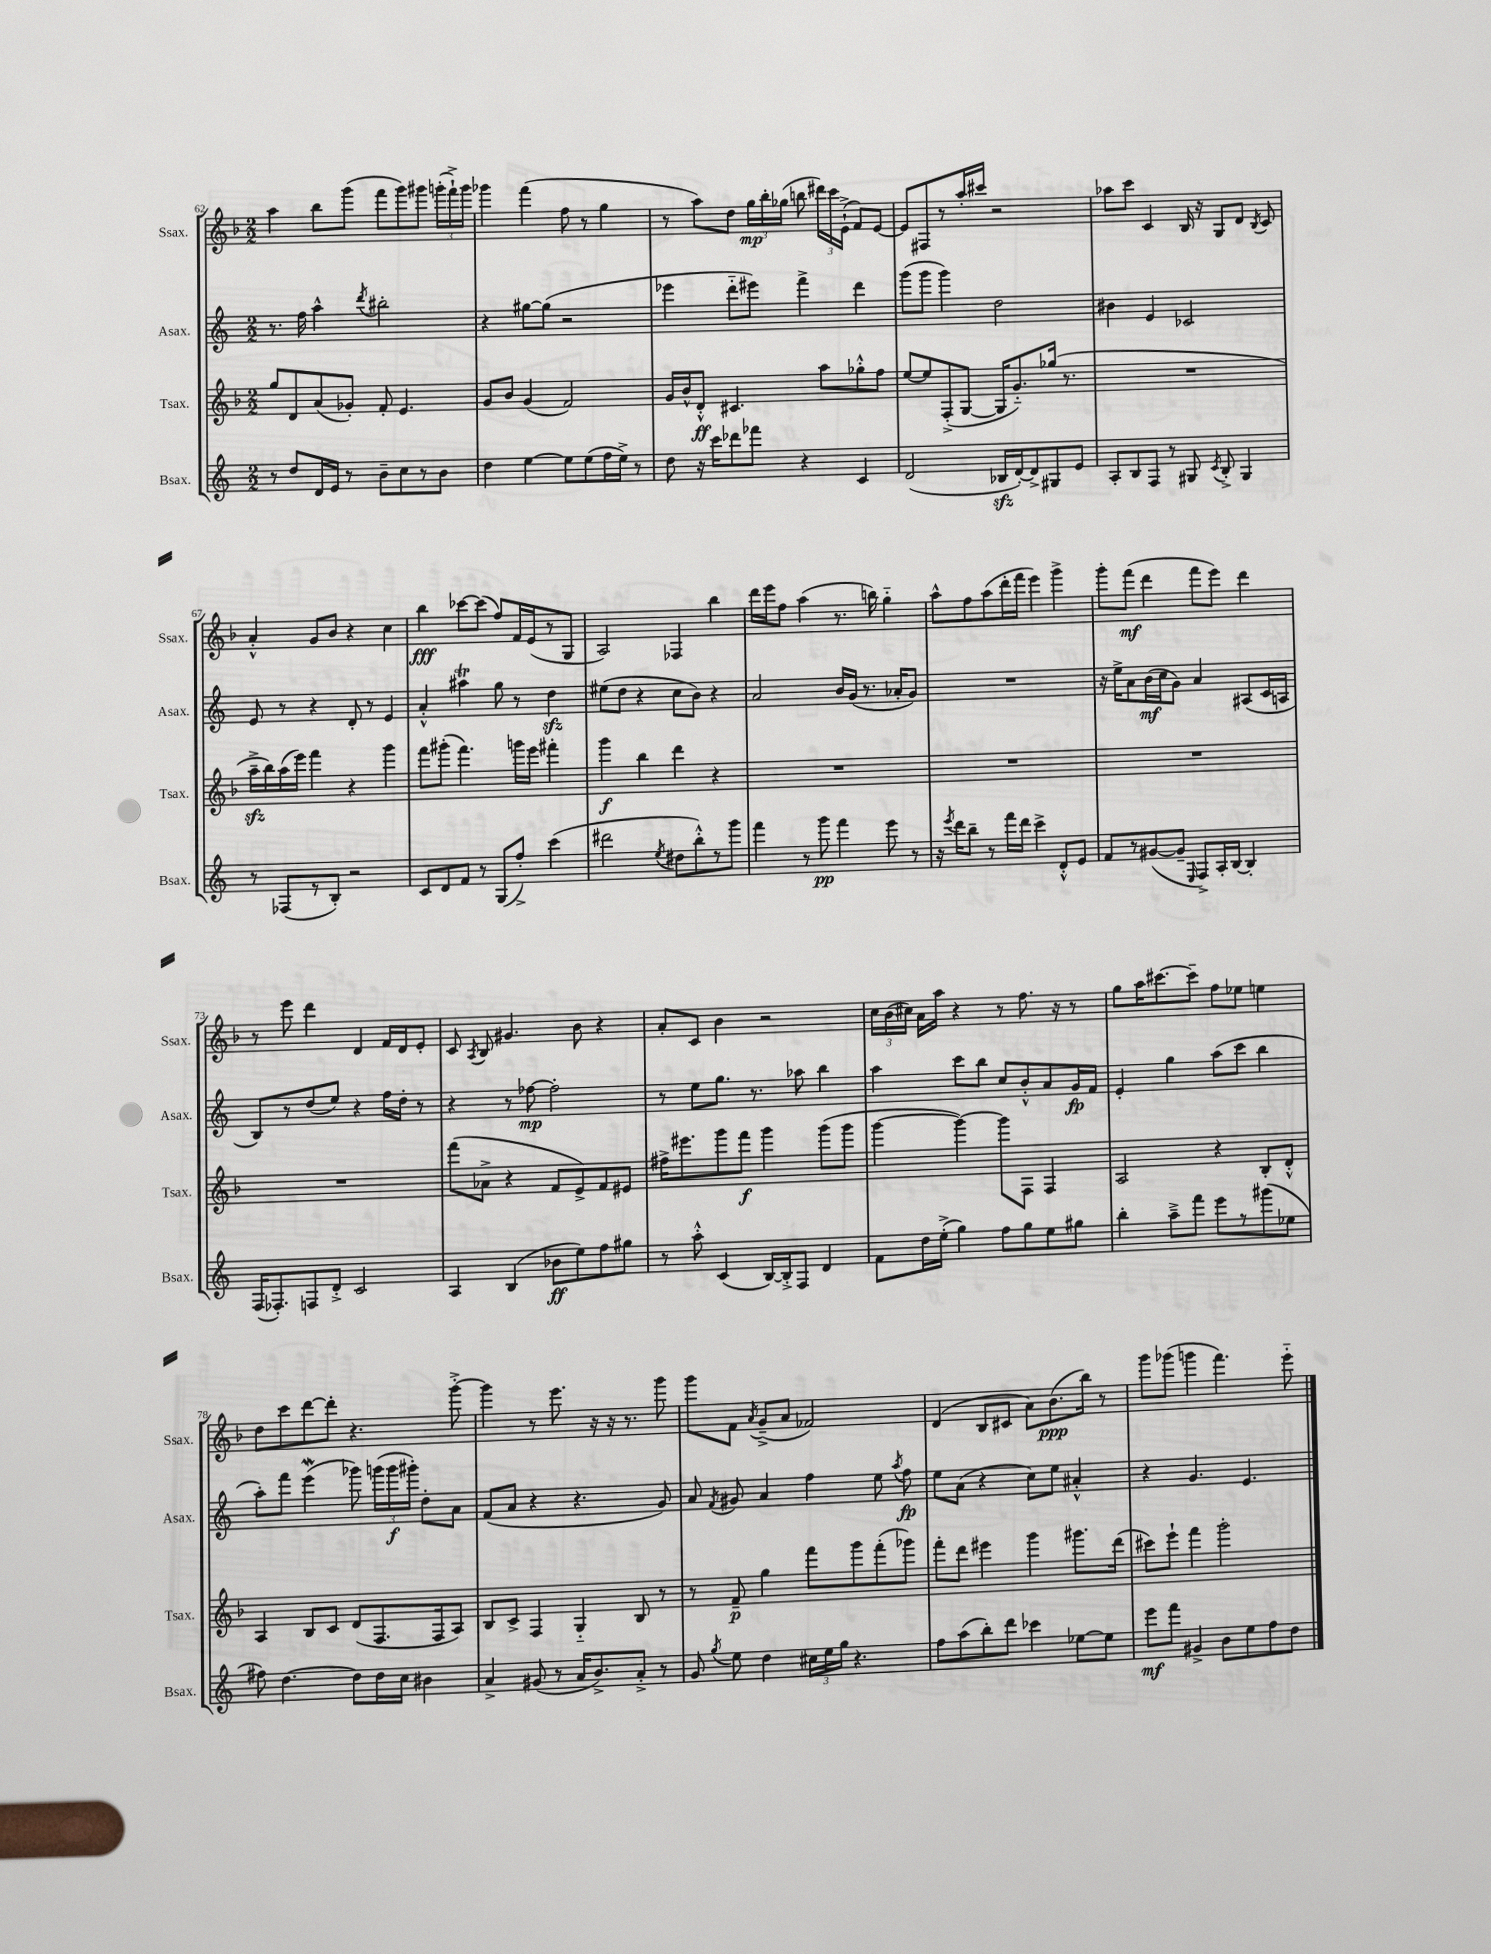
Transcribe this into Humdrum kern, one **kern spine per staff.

**kern	**kern	**kern	**kern
*staff4	*staff3	*staff2	*staff1
*clefG2	*clefG2	*clefG2	*clefG2
*k[]	*k[b-]	*k[]	*k[b-]
*M2/2	*M2/2	*M2/2	*M2/2
8r	8gg	8.r	4aa
8dd	8d	.	.
.	.	16ff	.
16d	(8a	4aa^^	8bb-
16e	.	.	.
8r	8g-')	.	(8ggg
.	.	8qddd	.
8b~	8f'	2bb#'	8fff
8cc	4.e	.	8ggg)
8r	.	.	8ggg#
8b	.	.	(24ggg'
.	.	.	24fff`^)
.	.	.	24ggg
=	=	=	=
4dd	8g	4r	4ggg-
.	8b-	.	.
[4ee	(4g	[8gg#	(4fff
.	.	(8gg#]	.
8ee]	2f)	2r	8ff
(8ee	.	.	8r
16ff	.	.	4gg
16ee^)	.	.	.
8r	.	.	.
=	=	=	=
8dd	16g	4eee-	8r
.	16b-^^	.	.
16r	8d'^^	.	8aa)
16ccc	.	.	.
8ddd-	4.c#	8ddd'~	8dd
8fff-	.	8eee#)	24gg
.	.	.	24bb-'
.	.	.	(24gg-
4r	.	4fff^	8bb
.	8aa	.	24ddd#)
.	.	.	24ccc
.	.	.	(24e`^
4c	8gg-'^^	4ddd	8f)
.	8ff	.	[8e
=	=	=	=
(2d	[8ee	(8ggg	8e]
.	8ee]	8ggg	8F#
.	(8F'^	4ggg)	8r
.	[8G	.	16aa'
.	.	.	16ccc#
16B-	16G]	2dd	2r
[16d')	8.g'~)	.	.
8d^]	.	.	.
8G#	(16gg-	.	.
.	8.r	.	.
8e	.	.	.
=	=	=	=
8A'	1r	4b#	8aa-
8B	.	.	8ccc
8F	.	4e	4c
8r	.	.	.
8G#	.	2c-	16B-
.	.	.	16r
8qc	.	.	.
8B'^	.	.	8G
4G#	.	.	8d
.	.	.	8qB-
.	.	.	8c
=	=	=	=
8r	16aa~^	8e	4a'^^
.	16bb-)	.	.
(8F-	(16aa	8r	.
.	16eee)	.	.
8r	4fff	4r	8g
8B')	.	.	8b-
2r	4r	8d'	4r
.	.	8r	.
.	4ggg	4e	4cc
=	=	=	=
8c	8fff	4a'^^	4bb-
8d	(8ggg#'	.	.
8f	4.fff)	4aa#	[8ccc-
8r	.	.	(8ccc-]
(8G	.	8gg	8ff)
8ff'^)	16ggg	8r	16f
.	16eee	.	(16e
(4ccc	4fff#'	4dd	8r
.	.	.	8G
=	=	=	=
2ddd#	4ggg	(8ee#	2A)
.	.	8dd	.
.	4bb-	4r	.
8qee	.	.	.
8dd#	4ddd	8cc	4F-
8bb'^^)	.	8b)	.
8r	4r	4r	4bb-
8ggg	.	.	.
=	=	=	=
4fff	1r	2a	16ddd
.	.	.	16eee
.	.	.	8ff
8r	.	.	(4aa
8ggg	.	.	.
4fff	.	16b	8.r
.	.	(16g	.
.	.	8.r	.
.	.	.	16bb)
8eee	.	.	4gg'~
.	.	16a-'	.
8r	.	8g)	.
=	=	=	=
16r	1r	1r	8aa^^
8qeee	.	.	.
16ddd	.	.	.
8bb~	.	.	8ff
8r	.	.	(8aa
16fff	.	.	16ddd'
16ddd	.	.	16fff
4ccc^	.	.	4eee)
8d'^^	.	.	4ggg^
8e	.	.	.
=	=	=	=
8f	1r	16r	8ggg'
.	.	16ee^	.
8r	.	8a	(8fff
([8g#	.	(16b	4ddd
.	.	16cc	.
8g#~]	.	8g)	.
16qqE	.	.	.
8F^)	.	4a	8fff
16A'	.	.	8eee)
[16B	.	.	.
4B']	.	(8A#	4ddd
.	.	16c	.
.	.	16A	.
=	=	=	=
(16F	1r	8B)	8r
8.F-')	.	.	.
.	.	8r	8eee
8F	.	(8dd	4ddd
8d'^	.	8ee)	.
2c	.	4r	4d
.	.	16ff	16f
.	.	16dd'	16d
.	.	8r	8e'
=	=	=	=
4A	(8fff	4r	8c
.	.	.	8qA
.	8a-^	.	8B-
(4B	4r	8r	4.g#
.	.	[8ff-	.
8b-	8f	2ff-']	.
8ee)	8e^)	.	8b-
8ff	8f	.	4r
8gg#	8e#	.	.
=	=	=	=
8r	16ff#^	8r	8a'
.	8.eee#	.	.
8aa'^^	.	8ee	8c
(4c	8ggg	8.gg	4b-
.	8fff	.	.
.	.	8.r	.
[16B)	4ggg	.	2r
16B'^]	.	.	.
8F	.	8aa-	.
4d	(8ggg	4bb	.
.	8ggg	.	.
=	=	=	=
8f	[4ggg	4aa	24cc
.	.	.	(24b-
.	.	.	24cc#)
16dd	.	.	16a
(16ee'^	.	.	16aa
4gg)	4ggg_)	8ccc	4r
.	.	8bb	.
8ff	8ggg]	8cc	8r
8gg	8F	8b'^^	8.ff
8ee	4F	8a	.
.	.	.	16r
8gg#	.	16g	8r
.	.	16f	.
=	=	=	=
4bb'	2A	4e'	8gg
.	.	.	16aa
.	.	.	[8.ccc#
8aa~^	.	4gg	.
8fff	.	.	8ccc#~]
8eee	4r	(8aa	8ff
8r	.	8ccc	8ee-
(8ggg#	8B-'	4bb	4ee
8ee-	8d'^^	.	.
=	=	=	=
8ff#)	4A	8aa')	8dd
[4.dd	.	8fff	8ccc
.	8B-	(4eee	[8ddd
.	8c	.	8ddd']
8dd]	(8d	8ggg-)	4.r
16dd	8.F	(24ggg	.
.	.	24ggg	.
16cc	.	.	.
.	.	24ggg#')	.
4b#	.	8dd'	.
.	16F	.	.
.	8A)	8a	[8ggg'^
=	=	=	=
4a^	8B-	(8f	4ggg]
.	8c^	8a	.
(8g#	4F	4r	8r
8r	.	.	8.eee
16a	4G'~	4.r	.
8.b^)	.	.	16r
.	.	.	16r
.	.	.	8.r
8a'^	8B-	.	.
8r	8r	8g)	8ggg
=	=	=	=
8g	8r	8a	8ggg
8qgg	.	8qf	.
8ee	8f~	8g#	8f
.	.	.	8qa
4dd	4gg	4a	(8g~^
.	.	.	8a
24cc#	8fff	4ff	2f-)
24ee	.	.	.
24gg	.	.	.
4.r	8ggg	.	.
.	(8fff'	8ee	.
.	.	8qaa	.
.	8ggg-)	8ff	.
=	=	=	=
8ff	8fff'	8ee	(4d
(8aa	8ddd	(8a	.
8bb')	4eee#	4r	8B-
8ddd	.	.	8c#
4ccc-	4ggg	8cc)	8a)
.	.	8ee	(8.b-
[8ee-	8.ggg#	4a#'^^	.
.	.	.	16bb-)
8ee-]	.	.	8r
.	(16ddd	.	.
=	=	=	=
8eee	8ccc#)	4r	8ggg
8fff	8eee`	.	(8ggg-
4g#^	4fff	4.g	4ggg
8b	2ggg'	.	4.fff)
8ee	.	4.e	.
8ff	.	.	.
8dd	.	.	8eee'~
==	==	==	==
*-	*-	*-	*-
